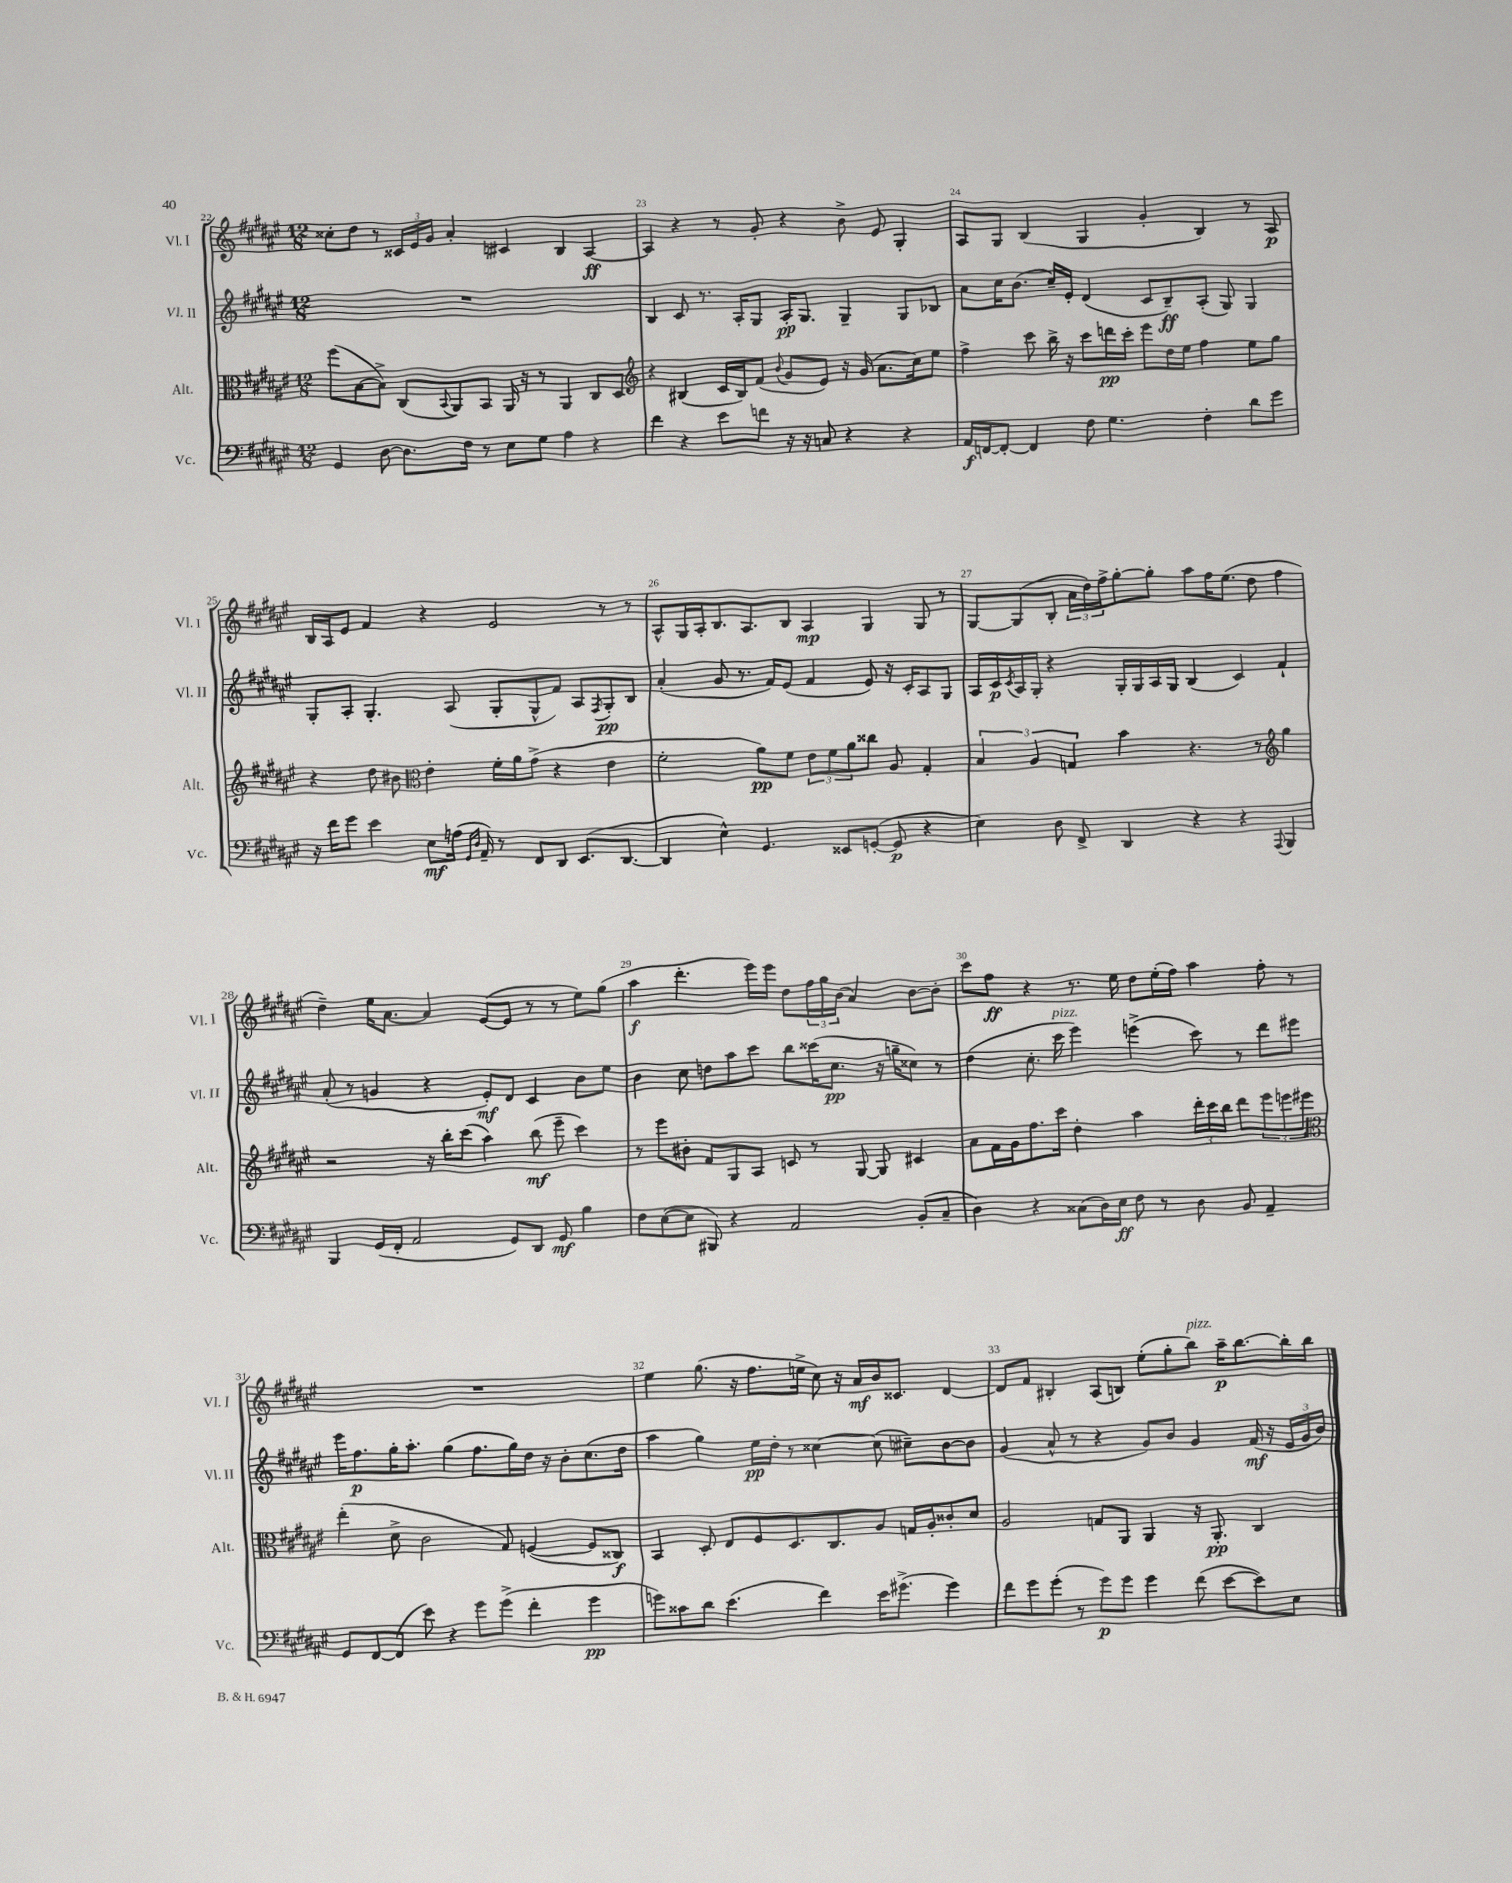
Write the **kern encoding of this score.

**kern	**dynam	**kern	**dynam	**kern	**dynam	**kern	**dynam
*part4	*part4	*part3	*part3	*part2	*part2	*part1	*part1
*staff4	*staff4	*staff3	*staff3	*staff2	*staff2	*staff1	*staff1
*I"Vc.	*	*I"Alt.	*	*I"Vl. II	*	*I"Vl. I	*
*I'Vc.	*	*I'Alt.	*	*I'Vl. II	*	*I'Vl. I	*
*clefF4	*	*clefC3	*	*clefG2	*	*clefG2	*
*k[f#c#g#d#a#e#]	*	*k[f#c#g#d#a#e#]	*	*k[f#c#g#d#a#e#]	*	*k[f#c#g#d#a#e#]	*
*M12/8	*	*M12/8	*	*M12/8	*	*M12/8	*
=22	=22	=22	=22	=22	=22	=22	=22
4GG#/	.	(8ff#\L	.	1.r	.	8cc##X'\L	.
.	.	[8B\	.	.	.	8dd#\J	.
[8D#\	.	8B^\J])	.	.	.	8r	.
8.D#\L]	.	(8C#/L	.	.	.	24c##X/LL	.
.	.	.	.	.	.	24e#/	.
.	.	.	.	.	.	24g#/JJ	.
.	.	8qqBB/	.	.	.	.	.
.	.	8AA#/)	.	.	.	4a#'/	.
16F#\Jk	.	.	.	.	.	.	.
8r	.	8BB/J	.	.	.	.	.
8E#\L	.	16AA#/	.	.	.	4c#X/	.
.	.	16r	.	.	.	.	.
8G#\J	.	8r	.	.	.	.	.
4A#\	.	4AA#/	.	.	.	4B/	.
4r	.	8C#/L	.	.	.	[4A#/	ff
.	.	8D#/J	.	.	.	.	.
=23	=23	=23	=23	=23	=23	=23	=23
*	*	*clefG2	*	*	*	*	*
4f#\	.	4r	.	4B/	.	4A#/]	.
4r	.	(4B#X/	.	8c#/	.	4r	.
.	.	.	.	8.r	.	.	.
8e#\L	.	16c#/LL	.	.	.	8r	.
.	.	16B#/J)	.	16A#'/KL	.	.	.
8fn\J	.	(8f#/J	.	8G#/J	.	8g#'/	.
.	.	8qqb/	.	.	.	.	.
16r	.	8g#/L	.	16A#'/KL	pp	4r	.
16r	.	.	.	8.G#/J	.	.	.
8Cn/	.	8e#/J)	.	.	.	.	.
4r	.	16r	.	4G#~/	.	8b^\	.
.	.	(16g#/	.	.	.	.	.
.	.	8.a#\L	.	.	.	8e#/	.
4r	.	.	.	8G#/L	.	4G#'/	.
.	.	16cc#\k)	.	.	.	.	.
.	.	8ee#\J	.	8B-X/J	.	.	.
=24	=24	=24	=24	=24	=24	=24	=24
16AA#/LL	f	4ff#^\	.	8a#\L	.	8A#/L	.
[16FFn/J	.	.	.	.	.	.	.
8FF'/J_	.	.	.	16cc#\K	.	8G#/J	.
.	.	.	.	(8.b\J	.	.	.
4FF/]	.	8ccc#\	.	.	.	(4B/	.
.	.	16bb^\	.	16cc#~/LL)	.	.	.
.	.	16r	.	16e#'/JJ	.	.	.
8F#\	.	8ccc#\L	.	(4d#/	.	4G#/	.
4.G#\	.	16dddn\L	pp	.	.	.	.
.	.	16ccc#'\JJ	.	.	.	.	.
.	.	8eee#\L	.	8c#/L	.	4g#'/	.
.	.	16dd#\L	.	8B~/)	ff	.	.
.	.	16ee#\JJ	.	.	.	.	.
4F#'\	.	4ff#\	.	(8A#'/J	.	4B/)	.
.	.	.	.	8G#/)	.	.	.
8d#\L	.	8ee#\L	.	4G#/	.	8r	.
8g#\J	.	8gg#\J	.	.	.	8A#/	p
!!LO:LB:g=z
=25	=25	=25	=25	=25	=25	=25	=25
16r	.	4r	.	8G#'/L	.	16B/LL	.
16f#\KL	.	.	.	.	.	16A#/J	.
8g#\J	.	.	.	8A#'/J	.	8e#/J	.
4e#\	.	8dd#\	.	4.G#'/	.	4f#/	.
.	.	8b#X\	.	.	.	.	.
*	*	*clefC3	*	*	*	*	*
8E#\L	mf	4e#'\	.	.	.	4r	.
(16An\Jk	.	.	.	(8A#/	.	.	.
16qqGG#/LL	.	.	.	.	.	.	.
16qqD#/JJ	.	.	.	.	.	.	.
16AA#~/)	.	.	.	.	.	.	.
8r	.	16f#'\LL	.	8G#'/L	.	2e#/	.
.	.	16a#\J	.	.	.	.	.
8FF#/L	.	(8g#^\J	.	8G#^^/	.	.	.
8DD#/J	.	4r	.	8f#/J)	.	.	.
(8.EE#/L	.	.	.	8A#/L	.	.	.
.	.	.	.	8qF#/	.	.	.
.	.	4e#\	.	8G#'/	pp	8r	.
[8.DD#/J	.	.	.	.	.	.	.
.	.	.	.	8B/J	.	8r	.
=26	=26	=26	=26	=26	=26	=26	=26
4DD#/]	.	2f#'\	.	(4a#'/	.	8A#^^/L	.
.	.	.	.	.	.	16G#/L	.
.	.	.	.	.	.	16A#'/J	.
4E#^^\)	.	.	.	8g#/	.	8.B/	.
.	.	.	.	8.r	.	.	.
.	.	.	.	.	.	8.A#/	.
4.GG#/	.	8a#\L)	pp	.	.	.	.
.	.	.	.	16f#/KL)	.	.	.
.	.	8f#\J	.	(8e#/J	.	8B/J	.
.	.	12e#\L	.	4f#/	.	4A#/	mp
.	.	12f#\	.	.	.	.	.
8EE##X/L	.	.	.	.	.	.	.
.	.	12a#\	.	.	.	.	.
([8GGn'/J	.	8cc##X\J	.	8e#/)	.	4G#/	.
8GG/]	p	8A#/	.	16r	.	.	.
.	.	.	.	16c#'/KL	.	.	.
4r	.	4G#'/	.	8A#/	.	8G#/	.
.	.	.	.	8G#/J	.	8r	.
=27	=27	=27	=27	=27	=27	=27	=27
4E#\)	.	6B/	.	16A#/LL	.	[8G#/L	.
.	.	.	.	16c#/	p	.	.
.	.	.	.	8qc#/	.	.	.
.	.	.	.	16A#/	.	(8G#/]	.
.	.	6A#/	.	.	.	.	.
.	.	.	.	16G#'/JJ	.	.	.
8D#\	.	.	.	4r	.	8B'/J	.
.	.	6Gn/	.	.	.	.	.
8FF#^/	.	.	.	.	.	24a#\LL	.
.	.	.	.	.	.	24dd#\)	.
.	.	.	.	.	.	24ff#^\J	.
4DD#/	.	4b\	.	16G#'/LL	.	[8gg#'\	.
.	.	.	.	16G#/	.	.	.
.	.	.	.	16A#/	.	8gg#'\J]	.
.	.	.	.	16G#/JJ	.	.	.
4r	.	4.r	.	(4B/	.	8aa#\L	.
.	.	.	.	.	.	16ff#\K	.
.	.	.	.	.	.	(8.ee#\J	.
4r	.	.	.	4c#/)	.	.	.
.	.	8r	.	.	.	8dd#\	.
8qqAAA#/	.	.	.	.	.	.	.
*	*	*clefG2	*	*	*	*	*
4BBB/	.	4gg#\	.	4f#`/	.	4ff#\	.
!!LO:LB:g=z
=28	=28	=28	=28	=28	=28	=28	=28
4BBB/	.	2r	.	(8a#'/	.	4dd#~\)	.
.	.	.	.	8r	.	.	.
(16GG#/LL	.	.	.	4gn/	.	16ee#\KL	.
16FF#'/JJ	.	.	.	.	.	[8.a#\J	.
2AA#/	.	.	.	.	.	.	.
.	.	16r	.	4r	.	4a#/]	.
.	.	16bb'\KL	.	.	.	.	.
.	.	(8ccc#\J	.	.	.	.	.
.	.	4aa#\)	.	8e#'/L)	mf	([8e#/L	.
8GG#/L)	.	.	.	8d#/J	.	8e#/J]	.
8DD#/J	.	(8bb\	mf	4c#/	.	8r	.
8GG#/	mf	8eee#~\	.	.	.	8r	.
4B\	.	4ccc#\)	.	8b\L	.	8ee#\L)	.
.	.	.	.	8ee#\J	.	(8gg#\J	.
=29	=29	=29	=29	=29	=29	=29	=29
8F#\L	.	8r	.	4b\	.	4aa#\	f
([8E#\	.	8eee#\L	.	.	.	.	.
8E#\J]	.	8b#X'\J	.	8cc#\	.	4.ddd#'\	.
8BBB#X/)	.	8f#/L	.	8ddn\L	.	.	.
4r	.	8G#/	.	8aa#\	.	.	.
.	.	8A#/J	.	8ccc#\J	.	16eee#\LL)	.
.	.	.	.	.	.	16eee#\JJ	.
2AA#/	.	8cn/	.	8bb\L	.	8dd#\L	.
.	.	8r	.	(16ccc##X\K	.	24ff#\L	.
.	.	.	.	.	.	24gg#\	.
.	.	.	.	8.cc#\J	pp	.	.
.	.	.	.	.	.	(24b\JJ	.
.	.	[8G#/	.	.	.	4a#/)	.
.	.	8G#/]	.	16r	.	.	.
.	.	.	.	16ggn~\KL	.	.	.
(8BB'/L	.	4c#X/	.	8cc##X\J)	.	[8b\L	.
8C#~/J	.	.	.	8r	.	8b'\J]	.
=30	=30	=30	=30	=30	=30	=30	=30
4D#\)	.	8a#\L	.	(4dd#\	.	8ccc#\L	.
.	.	16f#\L	.	.	.	8ff#\J	ff
.	.	16g#\J	.	.	.	.	.
4r	.	8.ff#\	.	8.cc#'\	.	4r	.
!	!	!	!	!LO:TX:a:i:t=pizz.	!	!	!
.	.	16ccc#\Jk	.	16ccc#\	.	.	.
(8C##X\L	.	4dd#'\	.	4eee#\)	.	8.r	.
16D#\L)	.	.	.	.	.	.	.
16E#\JJ	ff	.	.	.	.	16ee#\	.
8F#\	.	4aa#\	.	(4eeen^\	.	8dd#\L	.
8r	.	.	.	.	.	(16ee#'\L	.
.	.	.	.	.	.	16ff#\JJ)	.
8D#\	.	24ddd#'\LL	.	8ccc#\)	.	4aa#\	.
.	.	24ccc#\	.	.	.	.	.
.	.	24bb\JJ	.	.	.	.	.
8BB/	.	8ddd#\L	.	8r	.	.	.
4AA#~/	.	12eee#\	.	8ddd#\L	.	8ff#'\	.
.	.	12eeen\	.	.	.	.	.
.	.	.	.	8eee#X\J	.	8r	.
.	.	12eee#X\J	.	.	.	.	.
!!LO:LB:g=z
=31	=31	=31	=31	=31	=31	=31	=31
*	*	*clefC3	*	*	*	*	*
8GG#/L	.	(4ee#'\	.	16eee#\KL	.	1.r	.
.	.	.	.	8.ff#\	p	.	.
[8FF#/	.	.	.	.	.	.	.
(8FF#/J]	.	8d#^\	.	16gg#'\K	.	.	.
.	.	.	.	8.aa#'\J	.	.	.
8e#\)	.	2c#\	.	.	.	.	.
4r	.	.	.	(4gg#\	.	.	.
8g#\L	.	.	.	8.ff#\L	.	.	.
(8g#^\J	.	8G#/)	.	.	.	.	.
.	.	.	.	16gg#\L)	.	.	.
4f#'\	.	([4Fn/	.	16dd#\JJ	.	.	.
.	.	.	.	16r	.	.	.
.	.	.	.	8b'\L	.	.	.
4g#\	pp	8F/L]	.	(8.cc#\	.	.	.
.	.	8C##X/J)	f	.	.	.	.
.	.	.	.	16dd#\Jk	.	.	.
=32	=32	=32	=32	=32	=32	=32	=32
8gn\L)	.	4BB/	.	4aa#\	.	4ee#\	.
8c##X\	.	.	.	.	.	.	.
8d#\J	.	8D#'/	.	4gg#\)	.	(8.gg#\	.
(4.e#\	.	8E#/L	.	.	.	.	.
.	.	.	.	.	.	16r	.
.	.	8F#/	.	16ee#\LL	pp	8.ff#\L	.
.	.	.	.	16dd#'\JJ	.	.	.
.	.	8.D#/	.	8r	.	.	.
.	.	.	.	.	.	16een^\Jk	.
4f#\)	.	.	.	[4cc##X\	.	8cc#\)	.
.	.	8.C#/	.	.	.	.	.
.	.	.	.	.	.	16r	.
.	.	.	.	.	.	16a#/LL	mf
16e#\KL	.	8A#/J	.	(8cc##\]	.	16b/J	.
(8.g#X^\J	.	.	.	.	.	8.c##X/J	.
.	.	16Gn/LL	.	8cc#X~\L)	.	.	.
.	.	16A#'/J	.	.	.	.	.
4g#\)	.	8c##X'/	.	[8b\	.	[4d#/	.
.	.	8d#/J	.	8b\J]	.	.	.
=33	=33	=33	=33	=33	=33	=33	=33
8f#\L	.	2A#/	.	(4g#/	.	8d#/L]	.
8g#\	.	.	.	.	.	8f#/J	.
(8g#'\J	.	.	.	8a#^^/	.	4B#X'/	.
8r	.	.	.	8r	.	.	.
8g#\L)	p	8Gn/L	.	4r	.	(8A#/L	.
8g#\J	.	8AA#/J	.	.	.	8Bn/J)	.
4g#\	.	4AA#/	.	8g#/L)	.	(8ee#'\L	.
.	.	.	.	8b/J	.	8gg#'\	.
!	!	!	!	!	!	!LO:TX:a:i:t=pizz.	!
(8f#\	.	16r	.	4g#/	.	8bb\J)	.
.	.	8.AA#'/	pp	.	.	.	.
[8e#\L	.	.	.	.	.	16aa#~\KL	p
.	.	.	.	.	.	[8.bb\	.
8e#\])	.	4C#/	.	(16f#/	mf	.	.
.	.	.	.	16r	.	.	.
8E#\J	.	.	.	24e#/LL	.	16bb'\L]	.
.	.	.	.	24g#/	.	.	.
.	.	.	.	.	.	16bb\JJ	.
.	.	.	.	24b/JJ)	.	.	.
==	==	==	==	==	==	==	==
*-	*-	*-	*-	*-	*-	*-	*-
